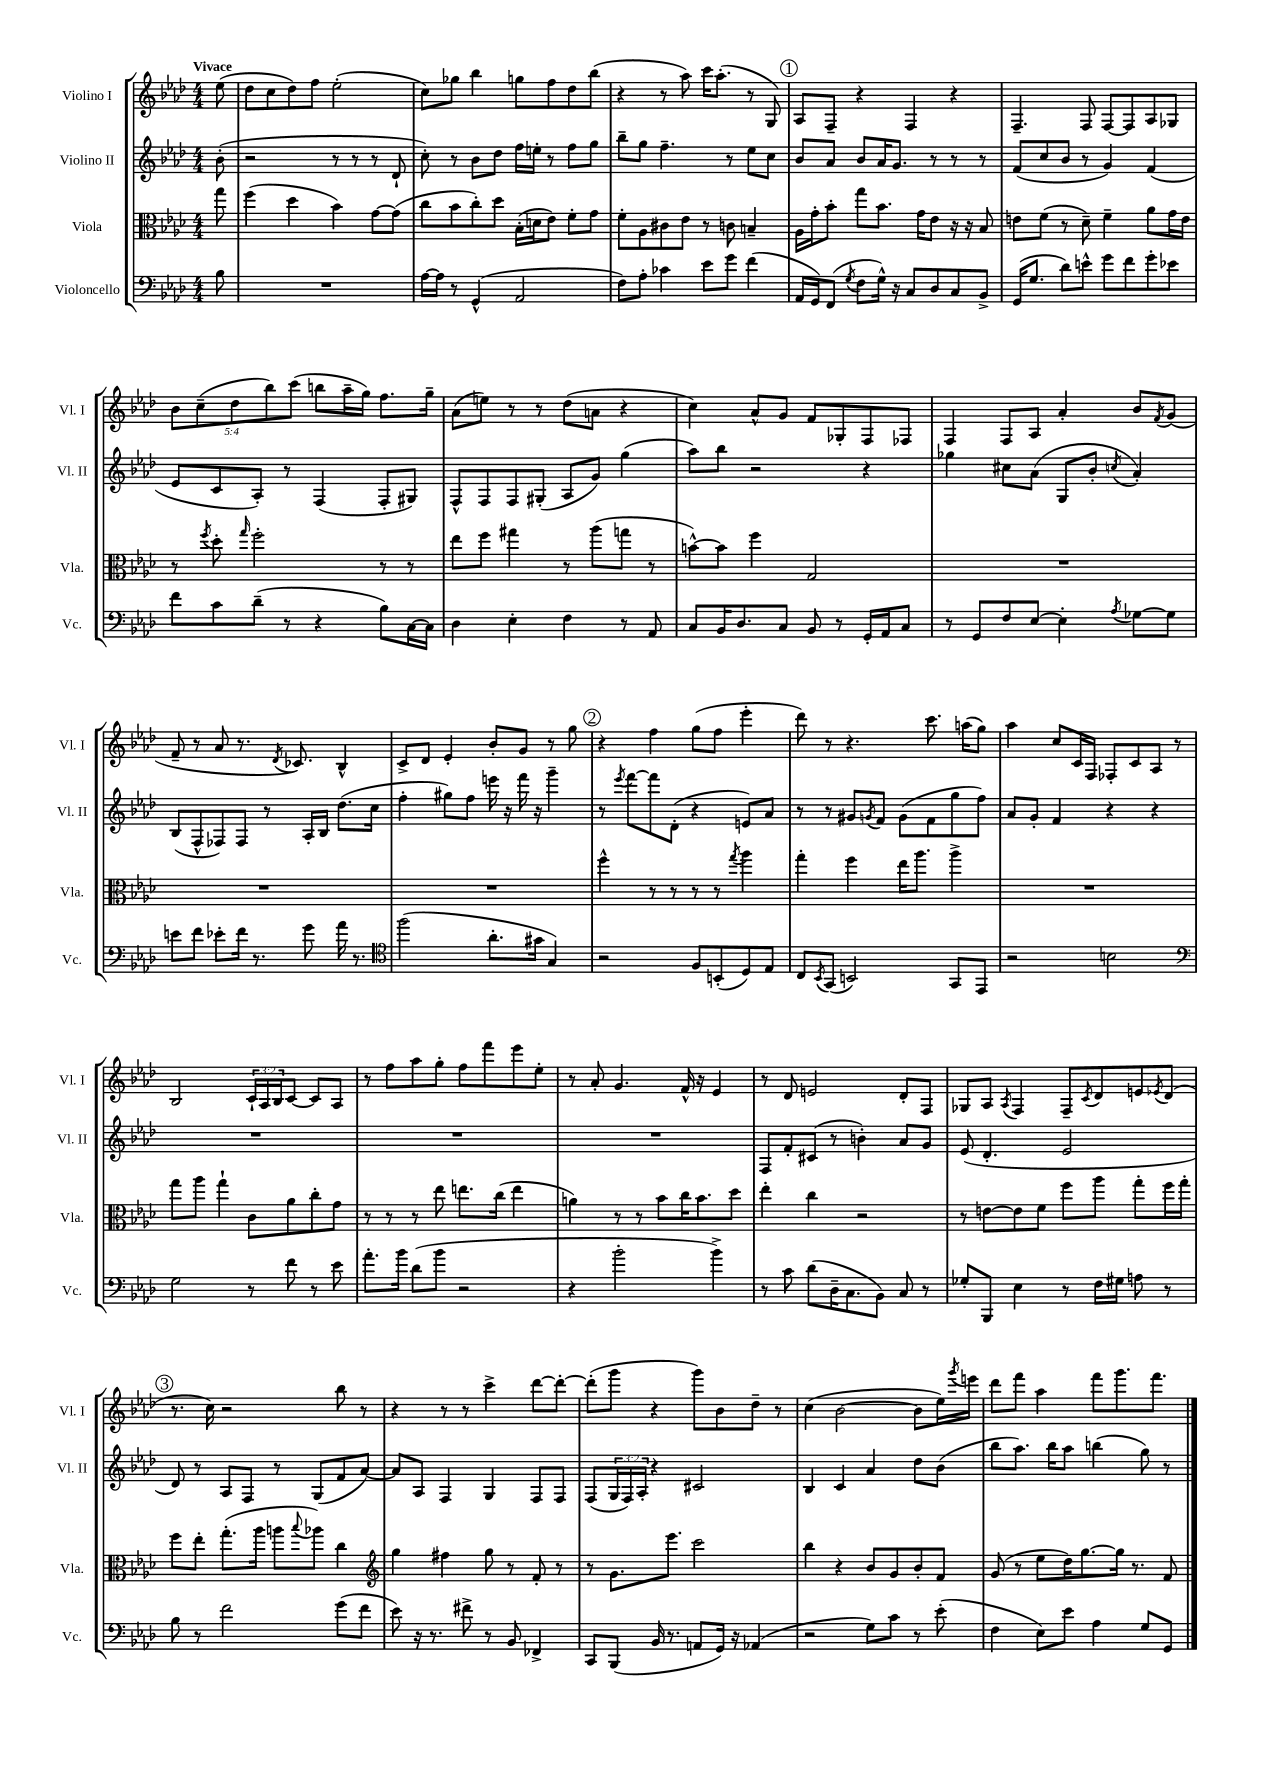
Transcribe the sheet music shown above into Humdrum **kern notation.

**kern	**kern	**kern	**kern
*staff4	*staff3	*staff2	*staff1
*clefF4	*clefC3	*clefG2	*clefG2
*k[b-e-a-d-]	*k[b-e-a-d-]	*k[b-e-a-d-]	*k[b-e-a-d-]
*M4/4	*M4/4	*M4/4	*M4/4
8B-	8gg	(8b-'	(8ee-
=	=	=	=
1r	(4ff	2r	8dd-
.	.	.	8cc
.	4dd-	.	8dd-)
.	.	.	8ff
.	4b-)	8r	(2ee-'
.	.	8r	.
.	[8g	8r	.
.	(8g]	8d-`	.
=	=	=	=
[16A-	8cc	8cc')	8cc)
16A-]	.	.	.
8r	8b-	8r	8gg-
(4GG^^	8cc')	8b-	4bb-
.	8dd-	8dd-	.
2AA-	(16B-'	16ff	8gg
.	16d	16ee'	.
.	8e-)	8r	8ff
.	8f'	8ff	8dd-
.	8g	8gg	(8bb-
=	=	=	=
8F)	8f'	8bb-~	4r
8A-'	8A-	8gg	.
4c-	8c#	4.ff~	8r
.	8e-	.	8aa-)
8e-	8r	.	16ccc
.	.	.	(8.aa-'
8g	8c	8r	.
(4f	4B~	8ee-	8r
.	.	8cc	8G)
=	=	=	=
16AA-	16A-	8b-	8A-
16GG)	16g'	.	.
(8FF	8b-'	8a-	8F~
8qG	.	.	.
8F	8gg	8b-	4r
16G^^)	8.b-	16a-	.
16r	.	8.g	.
8C	.	.	4F
.	16g	.	.
8D-	8e-	8r	.
8C	16r	8r	4r
.	16r	.	.
8BB-^	8B-	8r	.
=	=	=	=
(16GG	8e	(8f	4.F~
8.G	.	.	.
.	(8f	8cc	.
8d-)	8r	8b-	.
8e^^	8d-~)	8r	8F
8g	4f~	4g)	[8F
8f	.	.	8F]
8g'	8a-	(4f	8A-
8e-	16g	.	8G-
.	16e	.	.
=	=	=	=
8f	8r	8e-	10b-
.	.	.	(10cc~
.	8qff	.	.
8c	8dd-'	8c	.
.	.	.	10dd-
.	16qqgg	.	.
(8d-~	2ff'	8A-')	.
.	.	.	10bb-)
8r	.	8r	.
.	.	.	(10ccc
4r	.	(4F	8bb
.	.	.	16aa-~
.	.	.	16gg)
8B-)	8r	8F'	8.ff
[16C	8r	8G#)	.
16C]	.	.	16gg~
=	=	=	=
4D-	8ee-	8F^^	(8a-
.	8ff	8F	8ee)
4E-'	4gg#	8F	8r
.	.	(8G#'	8r
4F	8r	8A-	(8dd-
.	(8aa-	8g)	8a
8r	8gg	(4gg	4r
8AA-	8r	.	.
=	=	=	=
8C	[8b^^)	8aa-)	4cc)
16BB-	8b]	8bb-	.
8.D-	.	.	.
.	4ff	2r	8a-^^
8C	.	.	8g
8BB-	2G	.	8f
8r	.	.	8G-'
16GG'	.	4r	8F
16AA-	.	.	.
8C	.	.	8F-
=	=	=	=
8r	1r	4gg-	4F
8GG	.	.	.
8F	.	8cc#	8F
[8E-	.	(8a-	8A-
4E-']	.	8G	4a-'
.	.	8b-'	.
8qA-	.	8qcc	.
[8G-	.	4a-')	8b-
.	.	.	8qf
8G-]	.	.	(8g
=	=	=	=
8e	1r	(8B-	8f~
8f	.	8F^^	8r
8e-'	.	8F-)	8a-
16f	.	8F-	8.r
8.r	.	.	.
.	.	8r	.
.	.	.	8qd-
.	.	.	8.c-)
8g	.	16A-'	.
.	.	16B-	.
16a-	.	(8.dd-	4B-^^
8.r	.	.	.
.	.	16cc	.
=	=	=	=
*clefC4	*	*	*
(2ff	1r	4ff'	8c^
.	.	.	8d-
.	.	8gg#)	4e-'
.	.	8ff	.
8.a-'	.	16eee	8b-'
.	.	16r	.
.	.	16fff	8g
16g#	.	16r	.
4G)	.	4ggg~	8r
.	.	.	8gg
=	=	=	=
2r	4ff^^	8r	4r
.	.	8qeee-	.
.	.	[8fff	.
.	8r	8fff]	4ff
.	8r	(8d-'	.
8F	8r	4r	(8gg
(8BB'	8r	.	8ff
.	8qgg	.	.
8D-)	4aa-	8e)	4eee-'
8E-	.	8a-	.
=	=	=	=
8C	4gg'	8r	8ddd-)
8qBB-	.	.	.
(8GG	.	8r	8r
2BB)	4ff	8g#	4.r
.	.	8qg	.
.	.	8f	.
.	16ee-	(8g	.
.	8.aa-	.	.
.	.	8f	8.ccc
8GG	4aa-^	8gg	.
.	.	.	(16aa
8EE-	.	8ff)	8gg)
=	=	=	=
2r	1r	8a-	4aa-
.	.	8g'	.
.	.	4f	8cc
.	.	.	16c
.	.	.	16F
2B	.	4r	8F-'
.	.	.	8c
.	.	4r	8A-
.	.	.	8r
=	=	=	=
*clefF4	*	*	*
2G	8gg	1r	2B-
.	8aa-	.	.
.	4gg`	.	.
8r	8c	.	24c`
.	.	.	24A-
.	.	.	24B-
8f	8a-	.	[8c
8r	8cc'	.	8c]
8e-	8g	.	8A-
=	=	=	=
8.a-'	8r	1r	8r
.	8r	.	8ff
16b-	.	.	.
(8d-	8r	.	8aa-
8b-	8ee-	.	8gg'
2r	8.ee	.	8ff
.	.	.	8fff
.	(16cc	.	.
.	4ee	.	8eee-
.	.	.	8ee-'
=	=	=	=
4r	4a)	1r	8r
.	.	.	8a-'
2b-'	8r	.	4.g
.	8r	.	.
.	8b-	.	.
.	16cc	.	16f^^
.	8.b-	.	16r
4b-^)	.	.	4e-
.	8dd-	.	.
=	=	=	=
8r	4ee-'	8F	8r
8c	.	8f'	8d-
(8d-	4cc	(8c#	2e
16D-~	.	8r	.
8.C	.	.	.
.	2r	4b')	.
8BB-)	.	.	.
8C	.	8a-	8d-'
8r	.	8g	8F
=	=	=	=
8G-'	8r	(8e-	8G-
8BBB-	[8e	4.d-'	8A-
.	.	.	8qA-
4E-	8e]	.	4F
.	8f	.	.
8r	8ff	2e-	8F~
.	.	.	8qc
16F	8aa-	.	8d-
16G#	.	.	.
8A	8gg'	.	8e
.	.	.	8qe-
8r	16ff	.	(8d-
.	16gg'	.	.
=	=	=	=
8B-	8ff	8d-)	8.r
8r	8ee-'	8r	.
.	.	.	16cc)
2f	(8.gg'	8A-	2r
.	.	8F	.
.	16aa-	.	.
.	8aa	8r	.
.	8qqbb-	.	.
.	8aa-)	(8G	.
(8g	4cc	8f	8bb-
8f	.	[8a-)	8r
=	=	=	=
*	*clefG2	*	*
8e-)	4gg	8a-]	4r
16r	.	8A-	.
8.r	.	.	.
.	4ff#	4F	8r
8f#^	.	.	8r
8r	8gg	4G	4ccc^
8BB-	8r	.	.
4FF-^	8f'	8F	[8ddd-
.	8r	8F	8ddd-'_
=	=	=	=
8CC	8r	(8F	(8ddd-']
(8BBB-	8.g	24G	8ggg
.	.	24F)	.
.	.	24A-'	.
16BB-	.	4r	4r
8.r	8.eee-	.	.
8AA	2ccc	2c#	8ggg)
16GG)	.	.	8b-
16r	.	.	.
(4AA-	.	.	8dd-~
.	.	.	8r
=	=	=	=
2r	4bb-	4B-	(4cc
.	4r	4c	[2b-
8G)	8b-	4a-	.
8c	8g	.	.
8r	8b-'	8dd-	8b-]
(8e-'	8f	(8b-	16ee-)
.	.	.	8qggg
.	.	.	16eee
=	=	=	=
4F	(8g	8bb-	8ddd-
.	8r	8.aa-)	8fff
8E-)	8ee-	.	4aa-
.	.	16bb-	.
8e-	16dd-)	8aa-	.
.	[8.gg	.	.
4A-	.	(4bb	8fff
.	16gg]	.	8.ggg
.	8.r	.	.
8G	.	8gg)	.
.	.	.	8.fff
8GG	8f	8r	.
==	==	==	==
*-	*-	*-	*-
